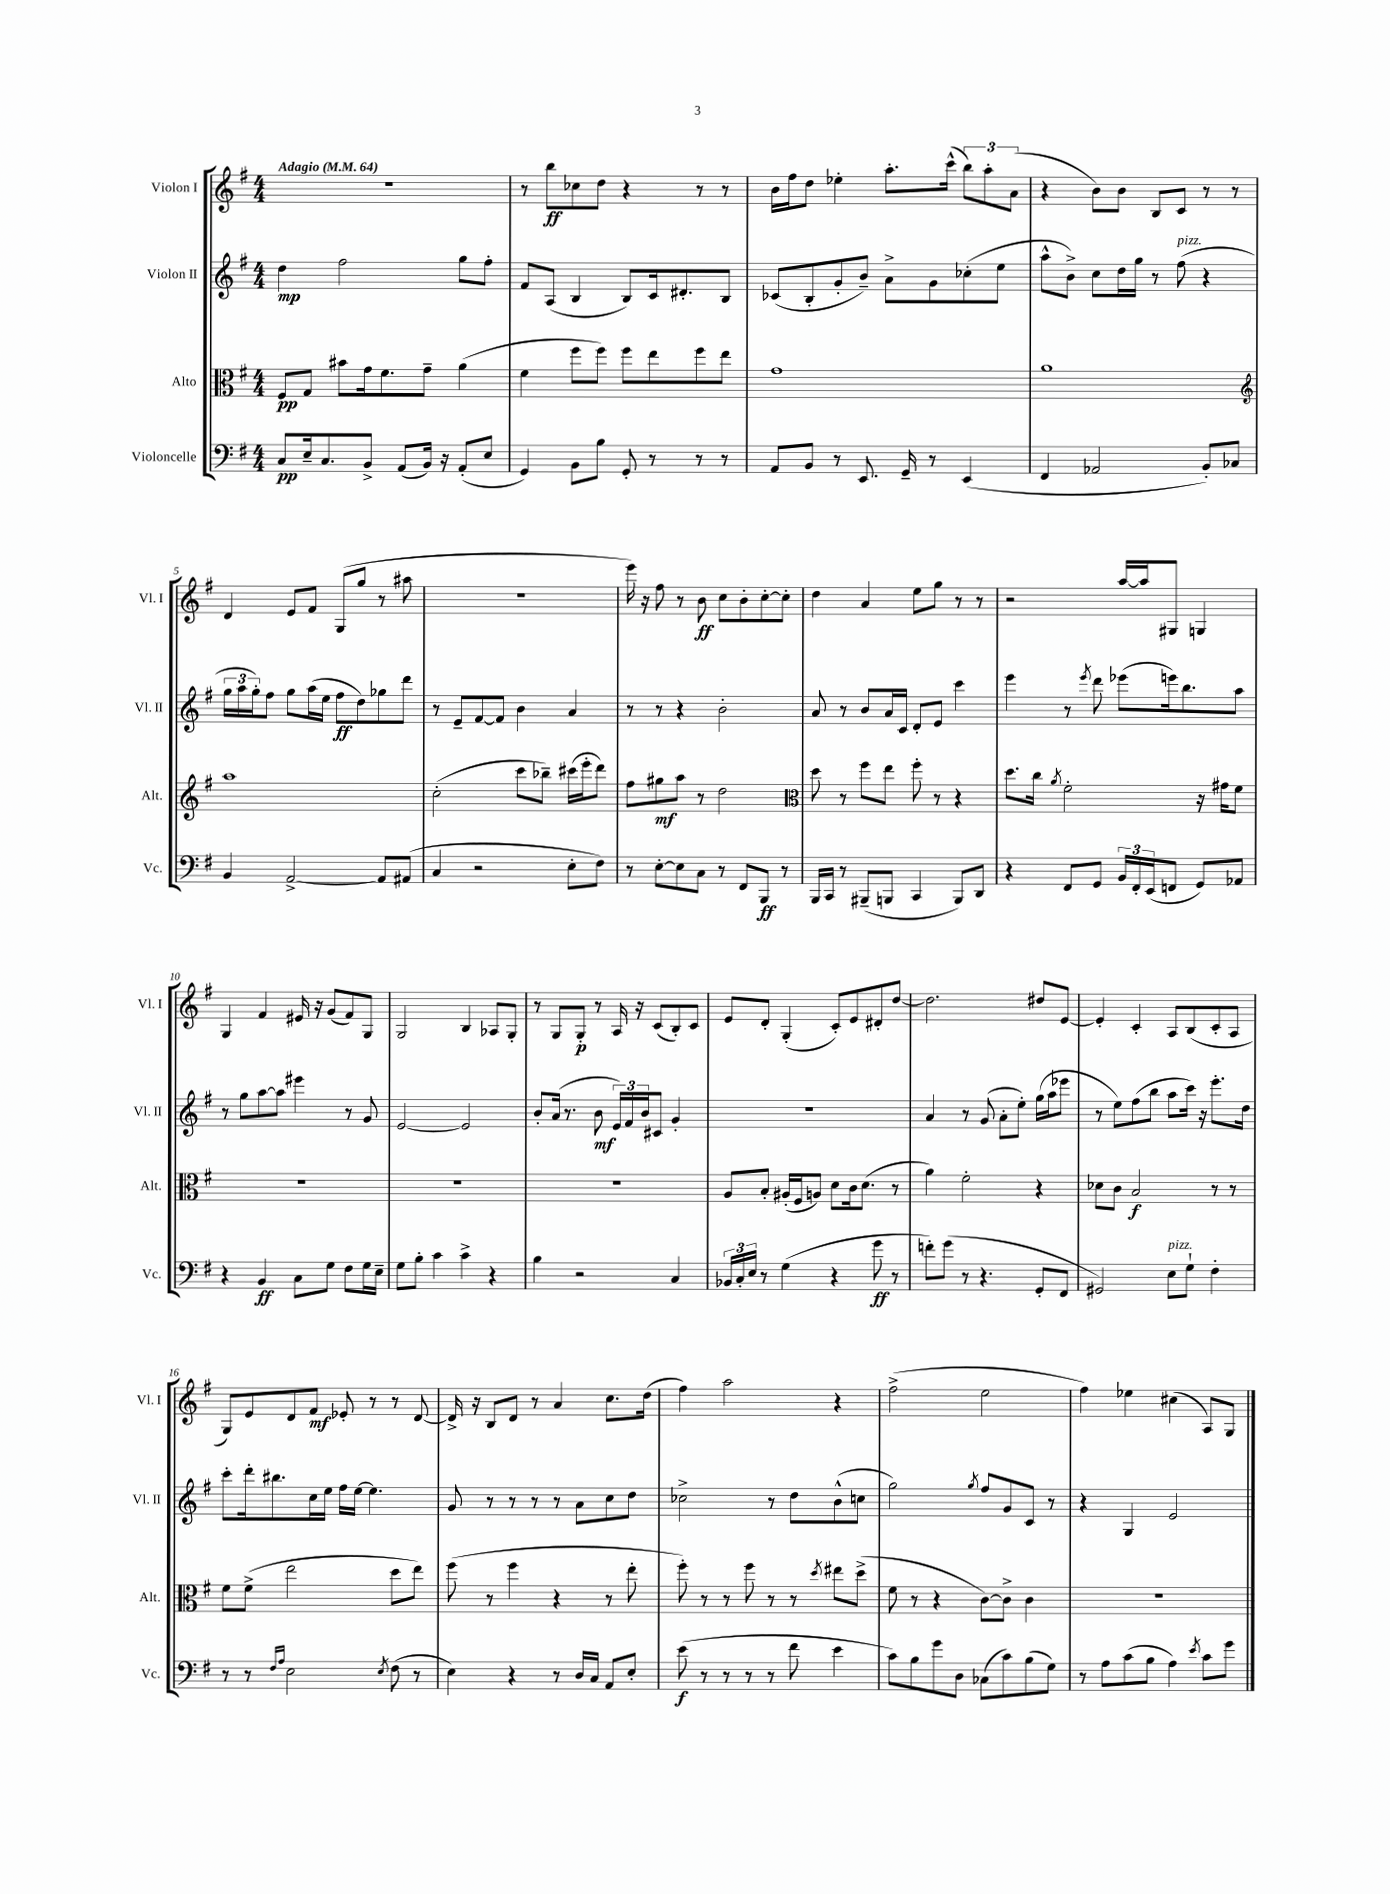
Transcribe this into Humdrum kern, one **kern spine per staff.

**kern	**dynam	**kern	**dynam	**kern	**dynam	**kern	**dynam
*part4	*part4	*part3	*part3	*part2	*part2	*part1	*part1
*staff4	*staff4	*staff3	*staff3	*staff2	*staff2	*staff1	*staff1
*I"Violoncelle	*	*I"Alto	*	*I"Violon II	*	*I"Violon I	*
*I'Vc.	*	*I'Alt.	*	*I'Vl. II	*	*I'Vl. I	*
*clefF4	*	*clefC3	*	*clefG2	*	*clefG2	*
*k[f#]	*	*k[f#]	*	*k[f#]	*	*k[f#]	*
*M4/4	*	*M4/4	*	*M4/4	*	*M4/4	*
*MM64	*	*MM64	*	*MM64	*	*MM64	*
=1	=1	=1	=1	=1	=1	=1	=1
!	!	!	!	!	!	!LO:TX:a:B:t=Adagio	!
8C/L	pp	8F#/L	pp	4dd\	mp	1r	.
16E~/k	.	8G/J	.	.	.	.	.
8.C/	.	.	.	.	.	.	.
.	.	8b#X\L	.	2ff#\	.	.	.
8BB^/J	.	16g\k	.	.	.	.	.
.	.	8.f#\	.	.	.	.	.
(8AA/L	.	.	.	.	.	.	.
16BB/Jk)	.	8g~\J	.	.	.	.	.
16r	.	.	.	.	.	.	.
(8AA'/L	.	(4a\	.	8gg\L	.	.	.
8E/J	.	.	.	8ff#'\J	.	.	.
=2	=2	=2	=2	=2	=2	=2	=2
4GG/)	.	4f#\	.	8f#/L	.	8r	.
.	.	.	.	(8A/J	.	8bb\L	ff
8BB\L	.	8ff#\L	.	4B/	.	8cc-X\	.
8B\J	.	8ff#\J)	.	.	.	8dd\J	.
8GG'/	.	8ff#\L	.	8B/L)	.	4r	.
8r	.	8ee\	.	16c/k	.	.	.
.	.	.	.	8.d#X'/	.	.	.
8r	.	8ff#\	.	.	.	8r	.
8r	.	8ee\J	.	8B/J	.	8r	.
=3	=3	=3	=3	=3	=3	=3	=3
8AA/L	.	1g	.	(8c-X/L	.	16b\LL	.
.	.	.	.	.	.	16ff#\J	.
8BB/J	.	.	.	8B'/	.	8dd\J	.
8r	.	.	.	8g'/	.	4ee-X'\	.
8.EE/	.	.	.	8b~/J)	.	.	.
.	.	.	.	8a^\L	.	8.aa'\L	.
16GG~/	.	.	.	.	.	.	.
8r	.	.	.	8g\	.	.	.
.	.	.	.	.	.	(16ccc^^\Jk	.
(4EE/	.	.	.	(8cc-X'\	.	12bb\L)	.
.	.	.	.	.	.	12aa'\	.
.	.	.	.	8ee\J	.	.	.
.	.	.	.	.	.	(12a\J	.
=4	=4	=4	=4	=4	=4	=4	=4
4FF#/	.	1a	.	8aa^^\L	.	4r	.
.	.	.	.	8b^\J)	.	.	.
2AA-X/	.	.	.	8cc\L	.	8b\L)	.
.	.	.	.	16dd\L	.	8b\J	.
.	.	.	.	16gg\JJ	.	.	.
.	.	.	.	8r	.	8B/L	.
!	!	!	!	!LO:TX:a:i:t=pizz.	!	!	!
.	.	.	.	(8ff#\	.	8c/J	.
8BB'/L)	.	.	.	4r	.	8r	.
8C-X/J	.	.	.	.	.	8r	.
!!LO:LB:g=z
=5	=5	=5	=5	=5	=5	=5	=5
*	*	*clefG2	*	*	*	*	*
4BB/	.	1aa	.	24gg\LL	.	4d/	.
.	.	.	.	24aa\	.	.	.
.	.	.	.	24gg'\J)	.	.	.
.	.	.	.	8ff#\J	.	.	.
[2AA^/	.	.	.	8gg\L	.	8e/L	.
.	.	.	.	(16aa\L	.	8f#/J	.
.	.	.	.	16ee\JJ	.	.	.
.	.	.	.	8ff#\L	ff	(8G/L	.
.	.	.	.	8dd\)	.	8gg/J	.
8AA/L]	.	.	.	8gg-X\	.	8r	.
(8AA#X/J	.	.	.	8ddd\J	.	8aa#X\	.
=6	=6	=6	=6	=6	=6	=6	=6
4C/	.	(2cc'\	.	8r	.	1r	.
.	.	.	.	8e~/L	.	.	.
2r	.	.	.	[8f#/	.	.	.
.	.	.	.	8f#/J]	.	.	.
.	.	8ccc\L	.	4b\	.	.	.
.	.	8bb-X~\J)	.	.	.	.	.
8E'\L	.	(16ccc#X\LL	.	4a/	.	.	.
.	.	16eee'\J	.	.	.	.	.
8F#\J)	.	8ddd\J)	.	.	.	.	.
=7	=7	=7	=7	=7	=7	=7	=7
8r	.	8ff#\L	.	8r	.	16eee\)	.
.	.	.	.	.	.	16r	.
[8E'\L	.	8gg#X\	mf	8r	.	8ff#\	.
8E\]	.	8aa\J	.	4r	.	8r	.
8C\J	.	8r	.	.	.	8b\	ff
8r	.	2dd\	.	2b'\	.	8cc\L	.
8FF#/L	.	.	.	.	.	8b'\	.
8BBB/J	ff	.	.	.	.	[8cc'\	.
8r	.	.	.	.	.	8cc'\J]	.
=8	=8	=8	=8	=8	=8	=8	=8
*	*	*clefC3	*	*	*	*	*
16BBB/LL	.	8dd\	.	8a/	.	4dd\	.
16CC/JJ	.	.	.	.	.	.	.
8r	.	8r	.	8r	.	.	.
(8BBB#X~/L	.	8ff#\L	.	8b/L	.	4a/	.
8BBBn/J	.	8ee\J	.	16a/L	.	.	.
.	.	.	.	16c/JJ	.	.	.
4CC/	.	8ff#'\	.	8d'/L	.	8ee\L	.
.	.	8r	.	8e/J	.	8gg\J	.
8BBB/L)	.	4r	.	4ccc\	.	8r	.
8DD/J	.	.	.	.	.	8r	.
=9	=9	=9	=9	=9	=9	=9	=9
4r	.	8.dd\L	.	4eee\	.	2r	.
.	.	16cc\Jk	.	.	.	.	.
.	.	8qa/	.	.	.	.	.
8FF#/L	.	2f#'\	.	8r	.	.	.
.	.	.	.	8qeee/	.	.	.
8GG/J	.	.	.	8ddd\	.	.	.
24BB/LL	.	.	.	(8eee-X\L	.	[16aa/LL	.
24FF#'/	.	.	.	.	.	.	.
.	.	.	.	.	.	16aa/J]	.
(24EE/J	.	.	.	.	.	.	.
8FFn/J	.	.	.	16eeen\k)	.	8G#X/J	.
.	.	.	.	8.bb\	.	.	.
8GG/L)	.	16r	.	.	.	4Gn/	.
.	.	16g#X\KL	.	.	.	.	.
8AA-X/J	.	8f#\J	.	8aa\J	.	.	.
!!LO:LB:g=z
=10	=10	=10	=10	=10	=10	=10	=10
4r	.	1r	.	8r	.	4G/	.
.	.	.	.	8gg\L	.	.	.
4BB/	ff	.	.	[8aa\	.	4f#/	.
.	.	.	.	8aa\J]	.	.	.
8C\L	.	.	.	4eee#X\	.	16e#X/	.
.	.	.	.	.	.	16r	.
8G\J	.	.	.	.	.	(8g/L	.
8F#\L	.	.	.	8r	.	8f#/)	.
16G\L	.	.	.	8g/	.	8G/J	.
16E~\JJ	.	.	.	.	.	.	.
=11	=11	=11	=11	=11	=11	=11	=11
8G\L	.	1r	.	[2e/	.	2G/	.
8B'\J	.	.	.	.	.	.	.
4c\	.	.	.	.	.	.	.
4c^\	.	.	.	2e/]	.	4B/	.
4r	.	.	.	.	.	8A-X/L	.
.	.	.	.	.	.	8G'/J	.
=12	=12	=12	=12	=12	=12	=12	=12
4B\	.	1r	.	8b'/L	.	8r	.
.	.	.	.	(16a/Jk	.	8G/L	.
.	.	.	.	8.r	.	.	.
2r	.	.	.	.	.	8G'/J	p
.	.	.	.	8b\	mf	8r	.
.	.	.	.	24e/LL)	.	16A/	.
.	.	.	.	24f#/	.	.	.
.	.	.	.	.	.	16r	.
.	.	.	.	24b/J	.	.	.
.	.	.	.	8c#X/J	.	(8c/L	.
4C/	.	.	.	4g'/	.	8B'/)	.
.	.	.	.	.	.	8c/J	.
=13	=13	=13	=13	=13	=13	=13	=13
24BB-X/LL	.	8A/L	.	1r	.	8e/L	.
24C'/	.	.	.	.	.	.	.
24E/JJ	.	.	.	.	.	.	.
8r	.	8B'/J	.	.	.	8d'/J	.
(4G\	.	(16A#X'/LL	.	.	.	(4G'/	.
.	.	16F#/J	.	.	.	.	.
.	.	8An/J)	.	.	.	.	.
4r	.	8d\L	.	.	.	8c'/L)	.
.	.	16c\k	.	.	.	8e/	.
.	.	(8.d\J	.	.	.	.	.
8g\	ff	.	.	.	.	8d#X'/	.
8r	.	8r	.	.	.	[8dd/J	.
=14	=14	=14	=14	=14	=14	=14	=14
8fn'\L)	.	4a\)	.	4a/	.	2.dd\]	.
(8g\J	.	.	.	.	.	.	.
8r	.	2f#'\	.	8r	.	.	.
4.r	.	.	.	(8g/	.	.	.
.	.	.	.	8a'\L	.	.	.
.	.	.	.	8ee'\J)	.	.	.
8GG'/L	.	4r	.	(16gg\LL	.	8dd#X/L	.
.	.	.	.	16aa\J	.	.	.
8FF#/J	.	.	.	8eee-X\J	.	[8e/J	.
=15	=15	=15	=15	=15	=15	=15	=15
2GG#X/)	.	8d-X\L	.	8r	.	4e'/]	.
.	.	8c\J	.	8ee\L)	.	.	.
.	.	2B/	f	(8ff#\	.	4c'/	.
.	.	.	.	8bb\J	.	.	.
!LO:TX:a:i:t=pizz.	!	!	!	!	!	!	!
8E\L	.	.	.	8aa\L	.	8A/L	.
8G`\J	.	.	.	16ccc\Jk)	.	(8B/	.
.	.	.	.	16r	.	.	.
4F#'\	.	8r	.	8.eee'\L	.	8c'/	.
.	.	8r	.	.	.	8A/J	.
.	.	.	.	16dd\Jk	.	.	.
!!LO:LB:g=z
=16	=16	=16	=16	=16	=16	=16	=16
8r	.	8f#\L	.	8ccc'\L	.	8G/L)	.
8r	.	(8f#^\J	.	16ddd'\k	.	8e/	.
.	.	.	.	8.bb#X\	.	.	.
16qqF#/LL	.	.	.	.	.	.	.
16qqA/JJ	.	.	.	.	.	.	.
2E\	.	2ee\	.	.	.	8d/	.
.	.	.	.	16cc\L	.	8f#/J	mf
.	.	.	.	16ee\JJ	.	.	.
.	.	.	.	16ff#\LL	.	8e-X'/	.
.	.	.	.	[16ee\JJ	.	.	.
.	.	.	.	4.ee\]	.	8r	.
8qE/	.	.	.	.	.	.	.
(8F#\	.	8dd\L	.	.	.	8r	.
8r	.	8ee\J)	.	.	.	[8d/	.
=17	=17	=17	=17	=17	=17	=17	=17
4E\)	.	(8ff#\	.	8g/	.	16d^/]	.
.	.	.	.	.	.	16r	.
.	.	8r	.	8r	.	8B/L	.
4r	.	4ff#\	.	8r	.	8d/J	.
.	.	.	.	8r	.	8r	.
8r	.	4r	.	8r	.	4a/	.
16D/LL	.	.	.	8a\L	.	.	.
16C/JJ	.	.	.	.	.	.	.
8AA/L	.	8r	.	8cc\	.	8.cc\L	.
8E'/J	.	8ee'\	.	8dd\J	.	.	.
.	.	.	.	.	.	(16dd\Jk	.
=18	=18	=18	=18	=18	=18	=18	=18
(8e\	f	8ff#'\)	.	2cc-X^\	.	4ff#\)	.
8r	.	8r	.	.	.	.	.
8r	.	8r	.	.	.	2aa\	.
8r	.	8ff#\	.	.	.	.	.
8r	.	8r	.	8r	.	.	.
8f#\	.	8r	.	8dd\L	.	.	.
.	.	8qdd/	.	.	.	.	.
4e\	.	8ee#X\L	.	(8b^^\	.	4r	.
.	.	(8dd^\J	.	8ccn\J	.	.	.
=19	=19	=19	=19	=19	=19	=19	=19
8c\L)	.	8f#\	.	2gg\)	.	(2ff#^\	.
8B\	.	8r	.	.	.	.	.
8g\	.	4r	.	.	.	.	.
8D\J	.	.	.	.	.	.	.
.	.	.	.	8qgg/	.	.	.
(8C-X\L	.	[8c\L)	.	8ff#/L	.	2ee\	.
8c\)	.	8c^\J]	.	8g/	.	.	.
(8B\	.	4c\	.	8c/J	.	.	.
8G\J)	.	.	.	8r	.	.	.
=20	=20	=20	=20	=20	=20	=20	=20
8r	.	1r	.	4r	.	4ff#\)	.
8A\L	.	.	.	.	.	.	.
(8c\	.	.	.	4G/	.	4ee-X\	.
8B\J	.	.	.	.	.	.	.
4A\)	.	.	.	2e/	.	(4cc#X\	.
8qe/	.	.	.	.	.	.	.
8c\L	.	.	.	.	.	8A/L)	.
8g\J	.	.	.	.	.	8G/J	.
==	==	==	==	==	==	==	==
*-	*-	*-	*-	*-	*-	*-	*-
